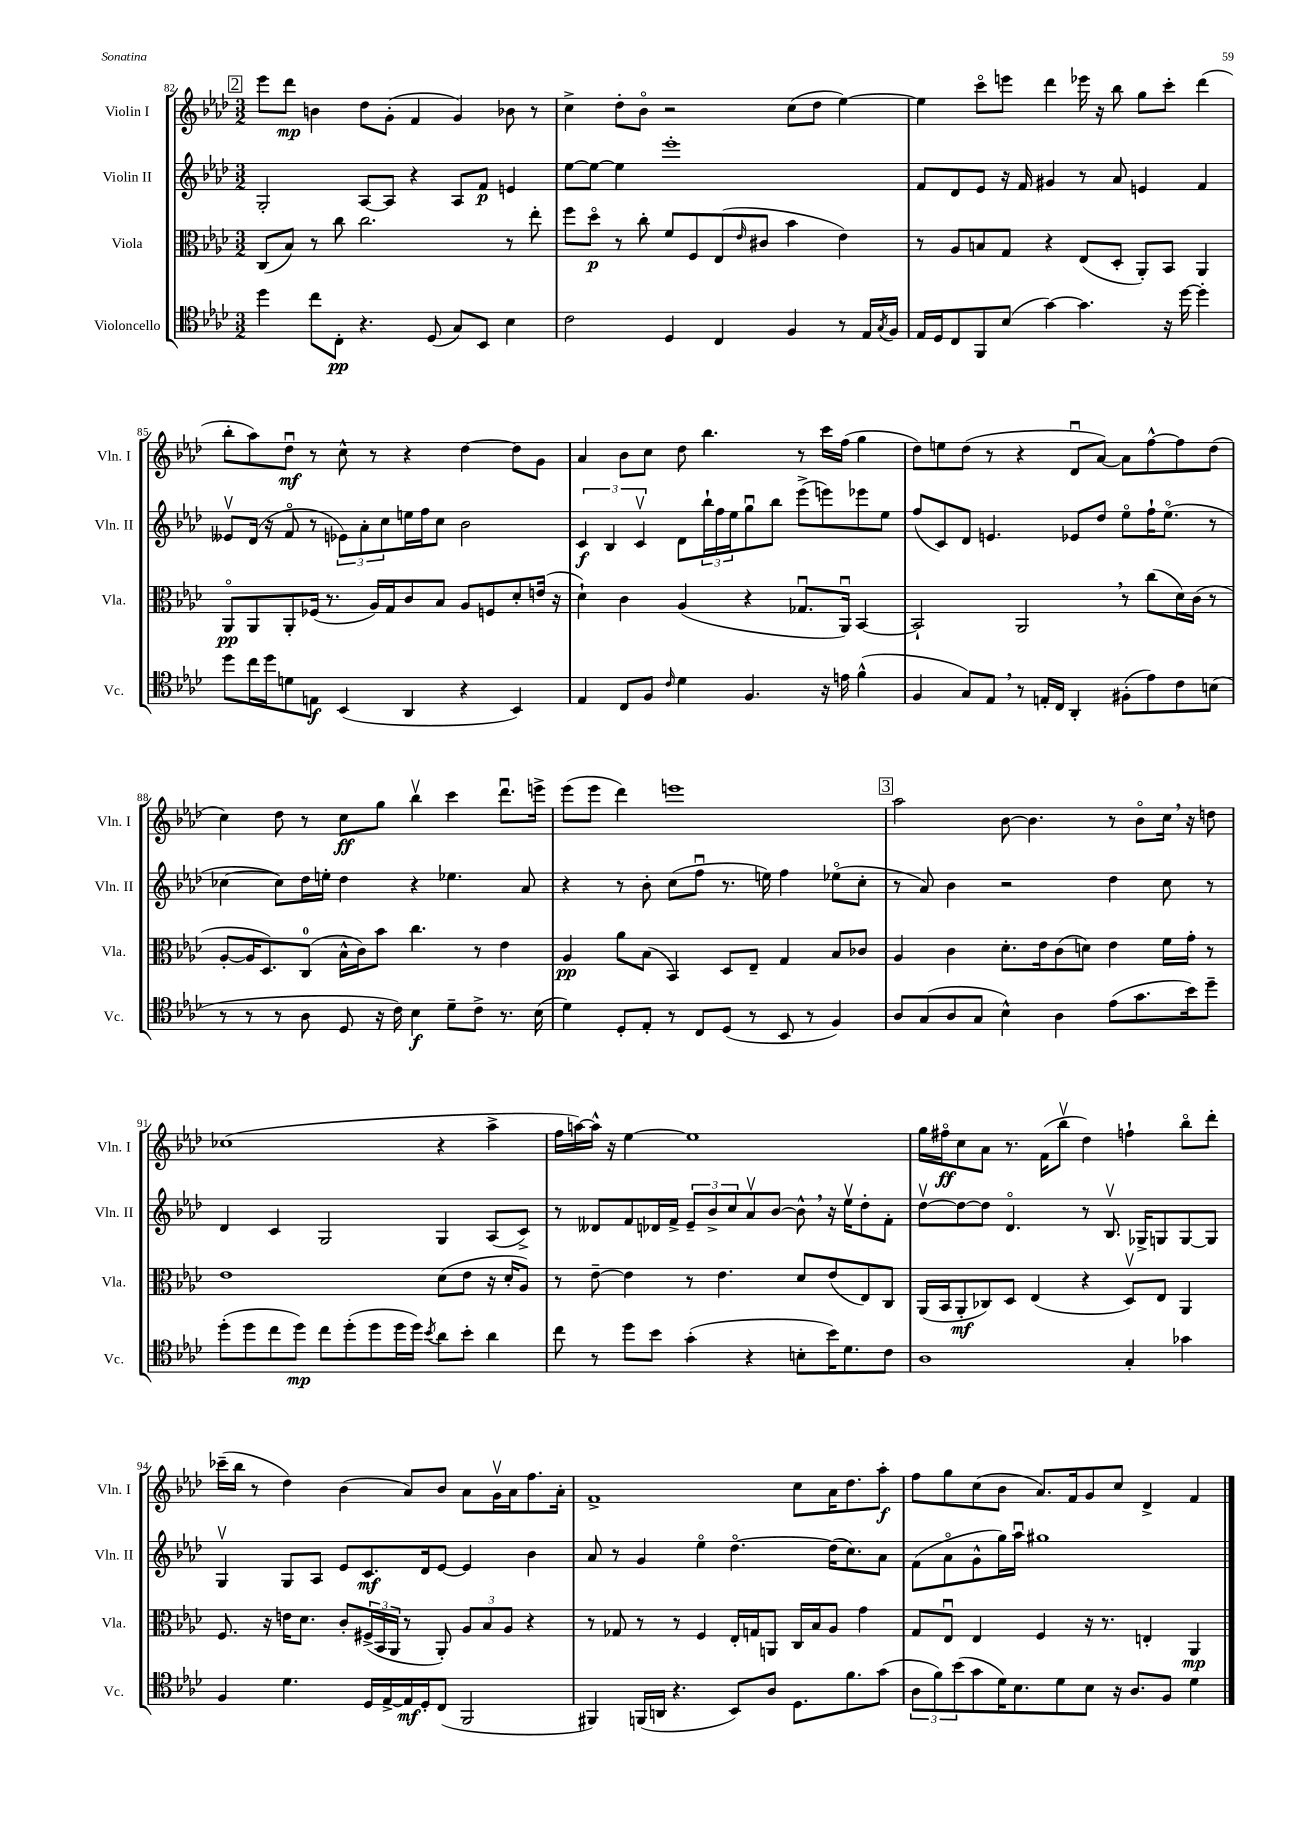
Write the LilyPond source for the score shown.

<<
\new StaffGroup <<
\new Staff = "s0" \with { instrumentName = "Violin I" shortInstrumentName = "Vln. I" } {
    \clef treble \key aes \major \numericTimeSignature \time 3/2
    \mark \markup { \box "2" } ees'''8 des'''8\mp b'4 des''8 g'8-.( f'4 g'4) bes'8 r8 |
    c''4-> des''8-. bes'8\flageolet r2 c''8( des''8 ees''4~) |
    ees''4 c'''8\flageolet e'''8 des'''4 ees'''16 r16 bes''8 g''8 c'''8-. des'''4( |
    bes''8-. aes''8) des''8\downbow\mf r8 c''8-^ r8 r4 des''4~ des''8 g'8 |
    aes'4 bes'8 c''8 des''8 bes''4. r8 c'''16 f''16( g''4 |
    des''8) e''8 des''8( r8 r4 des'8\downbow aes'8~) aes'8 f''8~-^ f''8 des''8( |
    c''4) des''8 r8 c''8\ff g''8 bes''4\upbow c'''4 des'''8.\downbow e'''16-> |
    ees'''8( ees'''8 des'''4) e'''1 |
    \mark \markup { \box "3" } aes''2 bes'8~ bes'4. r8 bes'8\flageolet c''16 \breathe r16 d''8 |
    ces''1( r4 aes''4-> |
    f''16 a''16~) a''16-^ r16 ees''4~ ees''1 |
    g''16 fis''16\flageolet\ff c''8 aes'8 r8. f'16( bes''8\upbow des''4) f''4-! bes''8\flageolet des'''8-. |
    ces'''16--( bes''16 r8 des''4) bes'4( aes'8) bes'8 aes'8 g'16\upbow aes'16 f''8. aes'16-. |
    f'1-> c''8 aes'16 des''8. aes''8-.\f |
    f''8 g''8 c''8( bes'8 aes'8.) f'16 g'8 c''8 des'4-> f'4 \bar "|." |
}
\new Staff = "s1" \with { instrumentName = "Violin II" shortInstrumentName = "Vln. II" } {
    \clef treble \key aes \major \numericTimeSignature \time 3/2
    \mark \markup { \box "2" } g2-. aes8~ aes8 r4 aes8 f'8\p e'4 |
    ees''8~ ees''8~ ees''4 ees'''1-. |
    f'8 des'8 ees'8 r16 f'16 gis'4 r8 aes'8 e'4 f'4 |
    eeses'8\upbow des'16( r16 f'8\flageolet r8 \tuplet 3/2 { ees'8) aes'8-. c''8 } e''16 f''16 c''8 bes'2 |
    \tuplet 3/2 { c'4\f bes4 c'4\upbow } des'8 \tuplet 3/2 { bes''16-! f''16 ees''16 } g''8\downbow bes''8 ees'''8->( e'''8) ees'''8 ees''8 |
    f''8( c'8) des'8 e'4. ees'8 des''8 ees''8\flageolet f''16-! ees''8.\flageolet( r8 |
    ces''4~ ces''8) des''16 e''16-. des''4 r4 ees''4. aes'8 |
    r4 r8 bes'8-. c''8( f''8\downbow r8. e''16) f''4 ees''8\flageolet( c''8-. |
    \mark \markup { \box "3" } r8 aes'8) bes'4 r2 des''4 c''8 r8 |
    des'4 c'4 g2 g4 aes8( c'8->) |
    r8 deses'8 f'8 des'16 f'16-> \tuplet 3/2 { ees'8-- bes'8-> c''8 } aes'8\upbow bes'8~ bes'8-^ \breathe r16 ees''16\upbow des''8-. f'8-. |
    des''8~\upbow des''8~ des''8 des'4.\flageolet r8 bes8.\upbow ges16-> g8 g8~ g8 |
    g4\upbow g8 aes8 ees'8 c'8.\mf des'16 ees'8~ ees'4 bes'4 |
    aes'8 r8 g'4 ees''4\flageolet des''4.~\flageolet des''16( c''8.) aes'8 |
    f'8( aes'8\flageolet g'8-^ g''16) aes''16\downbow gis''1 \bar "|." |
}
\new Staff = "s2" \with { instrumentName = "Viola" shortInstrumentName = "Vla." } {
    \clef alto \key aes \major \numericTimeSignature \time 3/2
    \mark \markup { \box "2" } c8( bes8) r8 c''8 c''2. r8 ees''8-. |
    f''8 des''8\flageolet\p r8 c''8-. f'8 f8 ees8( \grace { ees'16 } cis'8 bes'4 ees'4) |
    r8 aes8 b8 g8 r4 ees8( des8-. aes,8-.) bes,8 aes,4 |
    aes,8\flageolet\pp aes,8 aes,8-. fes16( r8. aes16) g16 c'8 bes8 aes8 f8 des'8-. e'16( r16 |
    des'4-!) c'4 aes4( r4 ges8.\downbow aes,16\downbow) bes,4~ |
    bes,2-! aes,2 \breathe r8 c''8( des'16) c'16( r8 |
    aes8~-. aes16 des8.) c8-0( bes16-^ c'16) bes'8 c''4. r8 ees'4 |
    aes4\pp aes'8 bes8( bes,4) des8 ees8-- g4 bes8 ces'8 |
    \mark \markup { \box "3" } aes4 c'4 des'8.-. ees'16 c'8( d'8) ees'4 f'16 g'16-. r8 |
    ees'1 des'8( ees'8 r16 des'16-. aes8) |
    r8 ees'8~-- ees'4 r8 ees'4. des'8 ees'8( ees8) c8 |
    aes,16( bes,16 aes,8-.\mf ces8) des8 ees4( r4 des8\upbow) ees8 aes,4 |
    f8. r16 e'16 des'8. c'8-. \tuplet 3/2 { fis16->( bes,16 aes,16 } r8 aes,8-.) \tuplet 3/2 { aes8 bes8 aes8 } r4 |
    r8 ges8 r8 r8 f4 ees16-. g16 a,8 c16 bes16 aes8 g'4 |
    g8 ees8\downbow ees4 f4 r16 r8. e4-. aes,4\mp \bar "|." |
}
\new Staff = "s3" \with { instrumentName = "Violoncello" shortInstrumentName = "Vc." } {
    \clef tenor \key aes \major \numericTimeSignature \time 3/2
    \mark \markup { \box "2" } des''4 c''8 c8-.\pp r4. des8( g8) bes,8 bes4 |
    c'2 des4 c4 f4 r8 ees16 \acciaccatura { g8 } f16 |
    ees16 des16 c8 f,8 bes8( g'4~) g'4. r16 des''16~ des''4-. |
    des''8 c''16 des''16 d'8 e8\f bes,4( aes,4 r4 bes,4) |
    ees4 c8 f8 \grace { c'16 } des'4 f4. r16 e'16 f'4-^( |
    f4 g8) ees8 \breathe r8 e16-. c16 aes,4-. fis8-.( ees'8) c'8 b8( |
    r8 r8 r8 aes8 des8 r16 c'16) bes4\f des'8-- c'8-> r8. bes16( |
    des'4) des8-. ees8-. r8 c8 des8( r8 bes,8 r8 f4) |
    \mark \markup { \box "3" } aes8 g8( aes8 g8 bes4-^) aes4 ees'8( g'8. bes'16) des''8-- |
    des''8-.( des''8 c''8 des''8\mp) c''8 des''8-.( des''8 des''16 des''16) \acciaccatura { bes'8 } aes'8 bes'8-. aes'4 |
    c''8 r8 des''8 bes'8 g'4-.( r4 b8-. bes'16) des'8. c'8 |
    aes1 g4-. ges'4 |
    f4 des'4. des16 ees16~-> ees16\mf des16-. c8( f,2 |
    fis,4) f,16( a,16 r4. bes,8) aes8 des8. f'8. g'8( |
    \tuplet 3/2 { aes8 f'8) bes'8( } g'8 des'16) bes8. des'8 bes8 r16 aes8. f8 des'4 \bar "|." |
}
>>
>>
\layout { \context { \Score currentBarNumber = #82 } }
